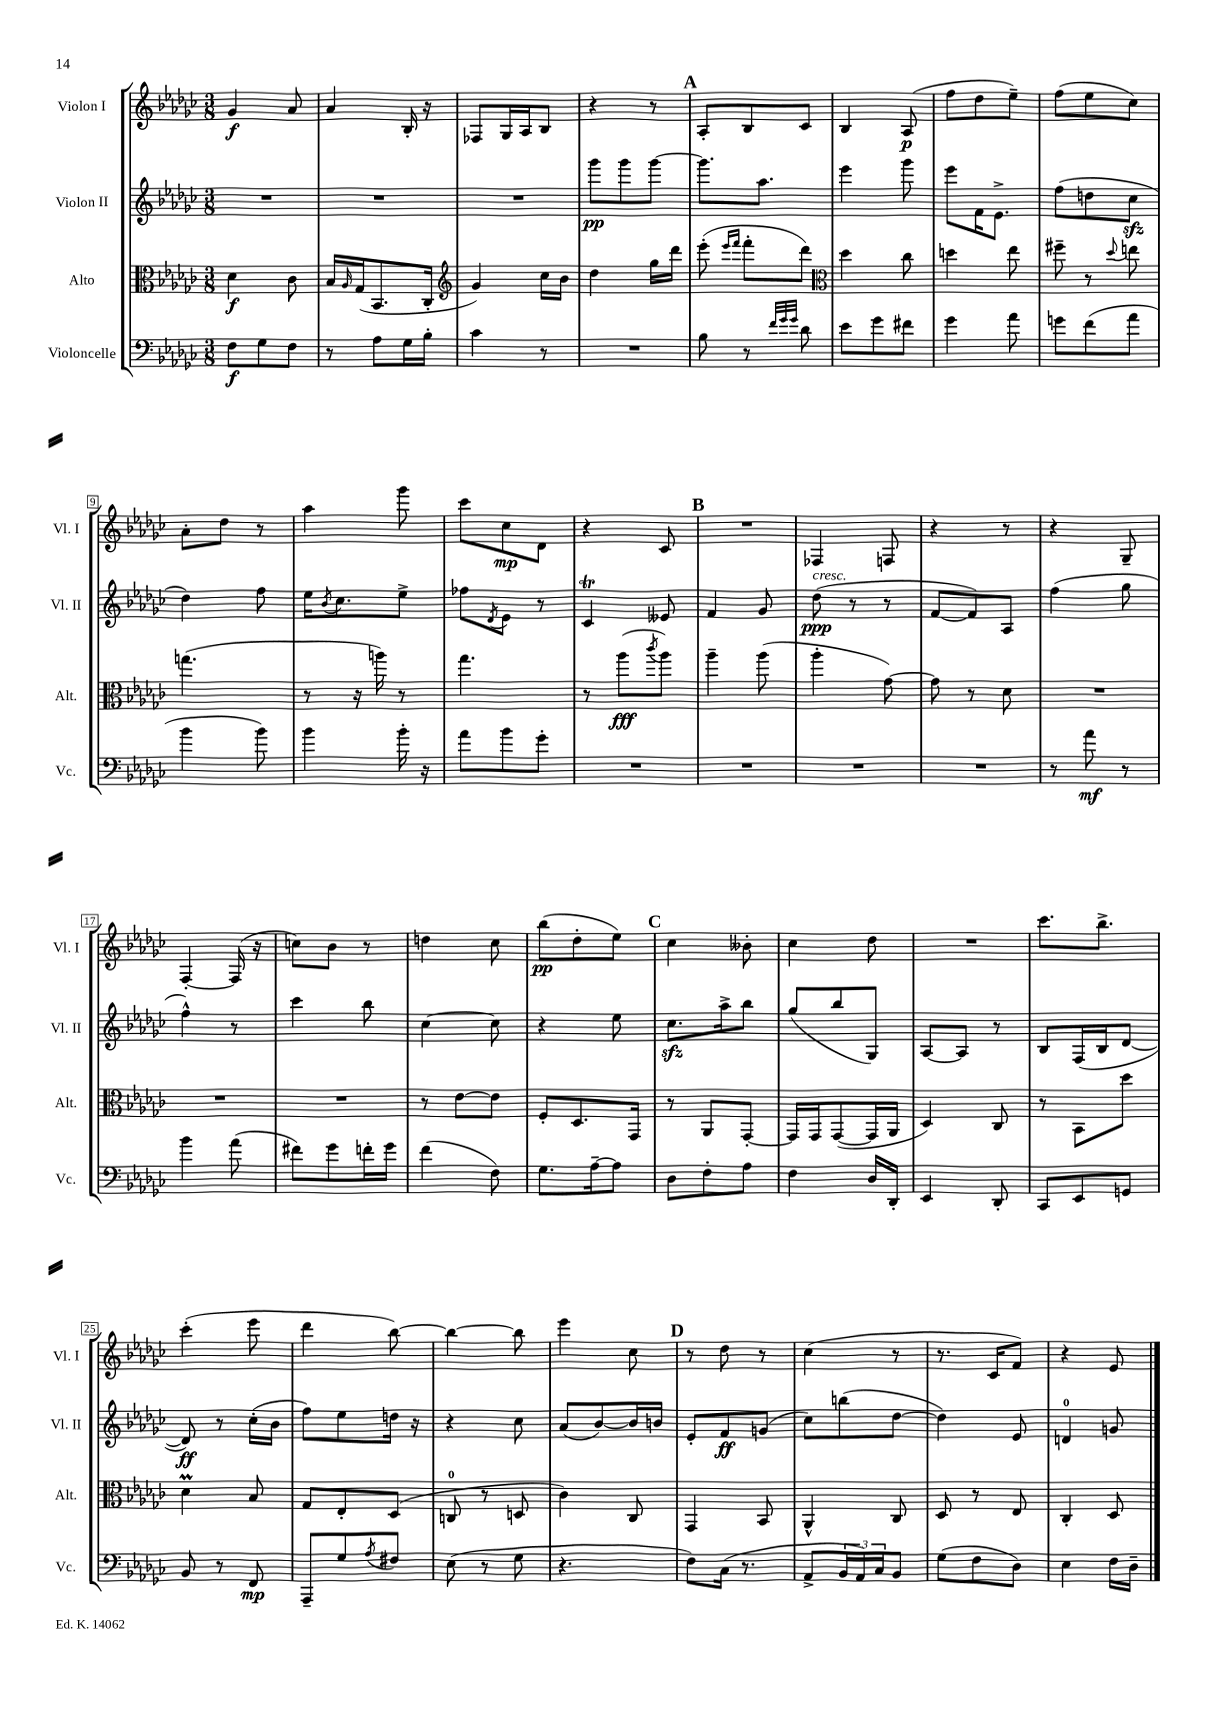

**kern	**kern	**kern	**kern
*staff4	*staff3	*staff2	*staff1
*clefF4	*clefC3	*clefG2	*clefG2
*k[b-e-a-d-g-c-]	*k[b-e-a-d-g-c-]	*k[b-e-a-d-g-c-]	*k[b-e-a-d-g-c-]
*M3/8	*M3/8	*M3/8	*M3/8
8F\L	4d-\	4.r	4g-/
8G-\	.	.	.
8F\J	8c-\	.	8a-/
=	=	=	=
8r	16B-/LL	4.r	4a-/
.	16qqA-/	.	.
.	(16G-/J	.	.
8A-\L	8.BB-/	.	.
16G-\L	.	.	16B-'/
16B-'\JJ	16C-'/Jk	.	16r
=	=	=	=
*	*clefG2	*	*
4c-\	4g-/)	4.r	8F-/L
.	.	.	16G-/L
.	.	.	16A-/J
8r	16cc-\LL	.	8B-/J
.	16b-\JJ	.	.
=	=	=	=
4.r	4dd-\	8ggg-\L	4r
.	.	8ggg-\	.
.	16gg-\LL	[8ggg-\J	8r
.	16ddd-\JJ	.	.
=	=	=	=
8B-\	(8eee-'\	8.ggg-\]L	8A-'/L
.	16qqeee-/LL	.	.
.	16qqfff/JJ	.	.
8r	8fff'\L	.	8B-/
.	.	8.aa-\J	.
32qqf/LLL	.	.	.
32qqg-/	.	.	.
32qqg-/JJJ	.	.	.
8d-\	8ddd-\J)	.	8c-/J
=	=	=	=
*	*clefC3	*	*
8e-\L	4dd-\	4eee-\	4B-/
8g-\	.	.	.
8f#\J	8cc-\	8ggg-\	(8A-/
=	=	=	=
4g-\	4dd\	8eee-\L	8ff\L
.	.	16f\K	8dd-\
.	.	8.e-^\J	.
8a-\	8ee-\	.	8ee-~\J)
=	=	=	=
8g\L	8ff#~\	(8ff\L	(8ff\L
(8f\	8r	8dd\	8ee-\
.	8qqdd-/	.	.
8a-\J	8ee\	8cc-\J	8cc-\J)
=	=	=	=
4b-\	(4.gg\	4dd-\)	8a-'\L
.	.	.	8dd-\J
8b-\)	.	8ff\	8r
=	=	=	=
4b-\	8r	16ee-\LK	4aa-\
.	.	8qb-/	.
.	.	8.cc-\	.
.	16r	.	.
.	16aa\)	.	.
16b-'\	8r	8ee-^\J	8ggg-\
16r	.	.	.
=	=	=	=
8a-\L	4.gg-\	8ff-\L	8ccc-\L
.	.	8qd-/	.
8b-\	.	8e-\J	8cc-\
8g-'\J	.	8r	8d-\J
=	=	=	=
4.r	8r	4c-/	4r
.	(8aa-\L	.	.
.	8qccc-/	.	.
.	8aa-\J)	8e--/	8c-/
=	=	=	=
4.r	4aa-~\	4f/	4.r
.	(8aa-\	8g-/	.
=	=	=	=
4.r	4aa-'\	(8dd-\	4F-/
.	.	8r	.
.	[8g-\)	8r	8F/
=	=	=	=
4.r	8g-\]	[8f/L	4r
.	8r	8f/])	.
.	8d-\	8A-/J	8r
=	=	=	=
8r	4.r	(4ff\	4r
8a-\	.	.	.
8r	.	8gg-\	8G-~/
=	=	=	=
4b-\	4.r	4ff^^\)	[4F'/
(8a-\	.	8r	(16F/]
.	.	.	16r
=	=	=	=
8f#\L)	4.r	4ccc-\	8cc\L)
8g-\	.	.	8b-\J
16f'\L	.	8bb-\	8r
16g-\JJ	.	.	.
=	=	=	=
(4f\	8r	[4cc-\	4dd\
.	[8e-\L	.	.
8F\)	8e-\]J	8cc-\]	8cc-\
=	=	=	=
8.G-\L	8F'/L	4r	(8bb-\L
.	8.D-/	.	8dd-'\
[16A-~\k	.	.	.
8A-\]J	.	8ee-\	8ee-\J)
.	16GG-/Jk	.	.
=	=	=	=
8D-\L	8r	8.cc-\L	4cc-\
8F'\	8AA-/L	.	.
.	.	16aa-^\k	.
8A-\J	[8GG-'/J	8bb-\J	8b--'\
=	=	=	=
4F\	16GG-/]LL	(8gg-/L	4cc-\
.	16GG-/J	.	.
.	([8GG-/	8bb-/	.
16D-/LL	16GG-/]L	8G-/J)	8dd-\
16DD-'/JJ	16AA-/JJ	.	.
=	=	=	=
4EE-/	4D-/)	[8A-/L	4.r
.	.	8A-/]J	.
8DD-'/	8C-/	8r	.
=	=	=	=
8CC-/L	8r	8B-/L	8.ccc-\L
8EE-/	8BB-\L	(16F/L	.
.	.	16B-/J	8.bb-^\J
8GG/J	8dd-\J	[8d-/J	.
=	=	=	=
8BB-/	4d-\	8d-/])	(4ccc-'\
8r	.	8r	.
8FF/	8B-/	(16cc-'\LL	8eee-\
.	.	16b-\JJ	.
=	=	=	=
8AAA-~/L	8G-/L	8ff\L)	4ddd-\
8G-/	8E-'/	8ee-\	.
8qA-/	.	.	.
8F#/J	(8D-/J	16dd\Jk	[8bb-\)
.	.	16r	.
=	=	=	=
(8E-\	8C/	4r	4bb-\_
8r	8r	.	.
8G-\	8D/	8cc-\	8bb-\]
=	=	=	=
4.r	4c-\)	(8a-/L	4eee-\
.	.	[8b-/)	.
.	8C-/	16b-/]L	8cc-\
.	.	16b/JJ	.
=	=	=	=
8F\L)	4GG-/	8e-'/L	8r
(16C-\Jk	.	8f/	8dd-\
8.r	.	.	.
.	8BB-/	(8g/J	8r
=	=	=	=
8AA-^/L	4AA-^^/	8cc-\L)	(4cc-\
24BB-/L	.	(8bb\	.
24AA-/)	.	.	.
24C-/J	.	.	.
8BB-/J	8C-/	[8dd-\J	8r
=	=	=	=
(8G-\L	8D-/	4dd-\])	8.r
8F\	8r	.	.
.	.	.	16c-/LK
8D-\J)	8E-/	8e-/	8f/J)
=	=	=	=
4E-\	4C-'/	4d/	4r
16F\LL	8D-/	8g/	8e-/
16D-~\JJ	.	.	.
==	==	==	==
*-	*-	*-	*-
